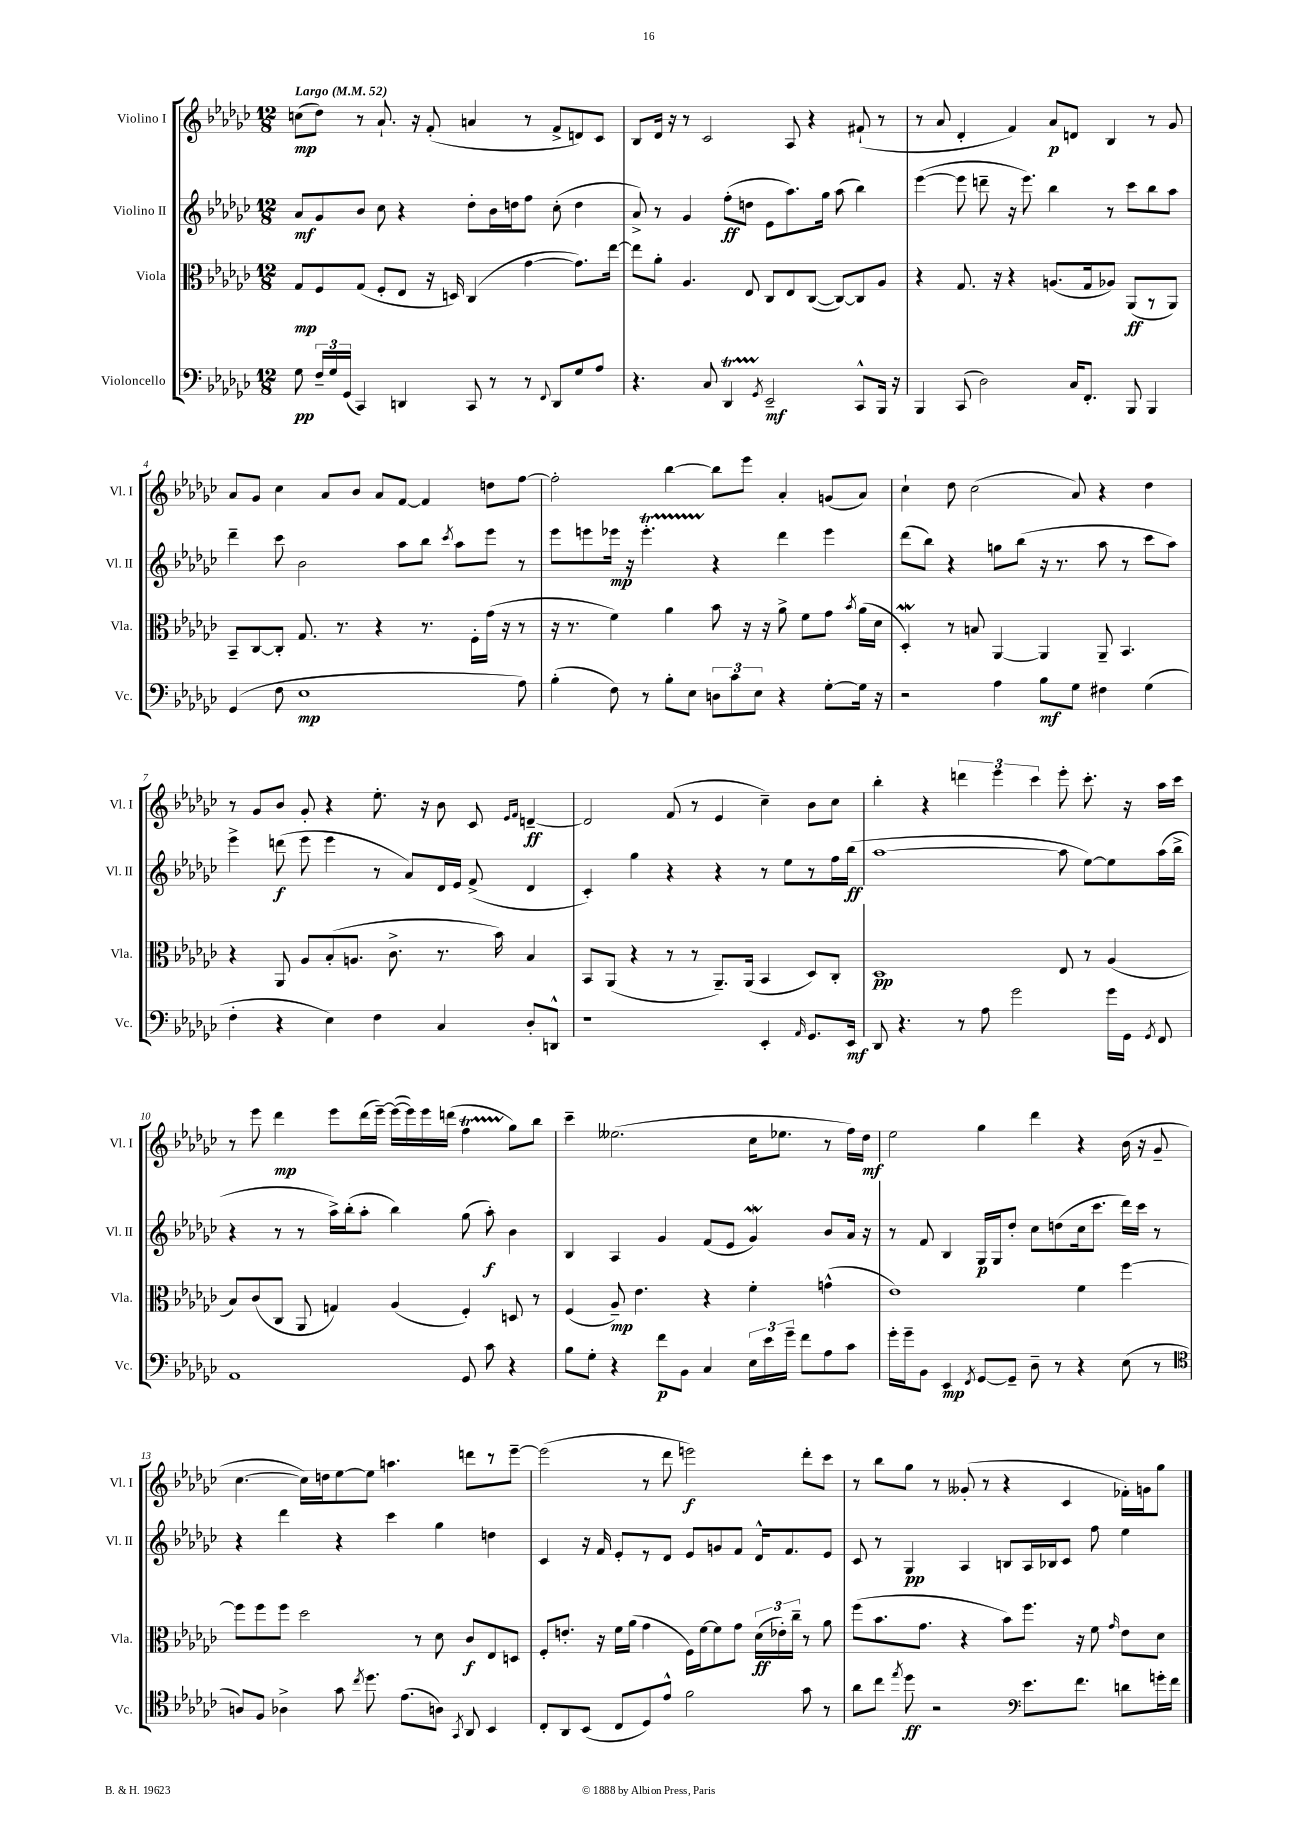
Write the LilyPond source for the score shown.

<<
\new StaffGroup <<
\new Staff = "s0" \with { instrumentName = "Violino I" shortInstrumentName = "Vl. I" } {
    \clef treble \key ges \major \numericTimeSignature \time 12/8 \tempo "Largo" 4 = 52
    \autoBeamOff c''8[\mp( des''8]) r8 aes'8.-! r16 f'8-.( a'4 r8 f'8[-> d'8) ces'8] |
    bes8[ des'16] r16 r8 ces'2 aes8 r4 fis'8-!( r8 |
    r8 aes'8 des'4-. f'4) aes'8[\p d'8] bes4 r8 ges'8 |
    aes'8[ ges'8] ces''4 aes'8[ bes'8] aes'8[ f'8]~ f'4 d''8[ f''8]~ |
    f''2-. bes''4~ bes''8[ ees'''8] aes'4-. g'8[( aes'8]) |
    ces''4-! des''8 ces''2( aes'8) r4 des''4 |
    r8 ges'8[ bes'8] ges'8-. r4 ees''8.-. r16 bes'8 ces'8 \grace { ees'16[ f'16] } d'4~--\ff |
    d'2 f'8( r8 ees'4 ces''4--) bes'8[ ces''8] |
    bes''4-. r4 \tuplet 3/2 { d'''4 ees'''4 ces'''4 } ees'''8-. ces'''8.-. r16 aes''16[ ces'''16] |
    r8 ees'''8 des'''4\mp ees'''8[ des'''16( ees'''16]~--) ees'''16[~( ees'''16) ees'''16 d'''16]( f''4\startTrillSpan ges''8[\stopTrillSpan) bes''8] |
    ces'''4-- eeses''2.( ces''16[ ees''8.] r8 f''16[) des''16]\mf |
    ees''2 ges''4 des'''4 r4 bes'16( r16 ges'8-- |
    ces''4.~ ces''16[) d''16 ees''8~ ees''8] a''4. d'''8[ r8 ees'''8]~-- |
    ees'''2( r8 des'''8 e'''2\f) des'''8[-. ces'''8] |
    r8 bes''8[ ges''8] r8 geses'8-.( r8 r4 ces'4 fes'16[-.) g'16 ges''8] \bar "|." |
}
\new Staff = "s1" \with { instrumentName = "Violino II" shortInstrumentName = "Vl. II" } {
    \clef treble \key ges \major \numericTimeSignature \time 12/8
    \autoBeamOff aes'8[\mf ges'8 bes'8] ces''8 r4 des''8[-. bes'16 d''16 f''8] ces''8-.( d''4 |
    aes'8->) r8 ges'4 f''8[-.\ff( d''8] ees'8[ aes''8.) ges''16] aes''8( bes''4) |
    ees'''4~( ees'''8 d'''8-- r16 ees'''8.) bes''4 r8 ces'''8[ bes''8 aes''8] |
    des'''4-- ces'''8 bes'2 aes''8[ bes''8] \acciaccatura { ces'''8 } aes''8[ ees'''8] r8 |
    ees'''8[ e'''8 ees'''16]\mp r16 ees'''4.-.\startTrillSpan r4\stopTrillSpan des'''4 ees'''4 |
    des'''8[( bes''8]) r4 g''8[ bes''8]( r16 r8. aes''8 r8 ces'''8[ aes''8]) |
    ees'''4-> d'''8\f( ees'''8 ees'''4 r8 aes'8[) des'16 ees'16] f'8->( des'4 |
    ces'4-.) ges''4 r4 r4 r8 ees''8[ r8 f''16 bes''16]\ff( |
    aes''1~ aes''8 ees''8[~) ees''8 aes''16( bes''16]-> |
    r4 r8 r8 aes''16[->) bes''16-.( aes''8]-. bes''4) ges''8( aes''8-.\f) bes'4 |
    bes4 aes4 ges'4 f'8[( ees'8] ges'4\mordent) bes'8[ aes'16] r16 |
    r8 f'8 bes4 ges16[\p ges16 des''8]-. ces''8[ d''8( ces''16 ces'''8.] des'''16[) ces'''16] r8 |
    r4 des'''4 r4 ces'''4 ges''4 d''4 |
    ces'4 r16 f'16 ees'8[-. r8 des'8] ees'8[ g'8 f'8] des'16[-^ f'8. ees'8] |
    ces'8 r8 ges4\pp aes4 b8[ aes16 bes16 ces'8] f''8 ees''4 \bar "|." |
}
\new Staff = "s2" \with { instrumentName = "Viola" shortInstrumentName = "Vla." } {
    \clef alto \key ges \major \numericTimeSignature \time 12/8
    \autoBeamOff ges8[\mp f8 ges8]( f8[-. ees8] r16 d16) ces4( ges'4~ ges'8.[) ees''16]~ |
    ees''8[ aes'8]-. aes4. ees8 ces8[ ees8 ces8]~( ces8[~) ces8 aes8] |
    r4 ges8. r16 r4 a8.[( ges16 aes8]) aes,8[\ff( r8 aes,8]) |
    bes,8[-- ces8~ ces8]-. ges8. r8. r4 r8. f16[-. ges'16]( r16 r8 |
    r16 r8. f'4) aes'4 bes'8 r16 r16 aes'8-> f'8[ ges'8] \acciaccatura { bes'8 } aes'16[( des'16] |
    des4-.\mordent) r8 b8 aes,4~ aes,4 aes,8-- bes,4. |
    r4 aes,8 aes8[ bes8-.( a8.] ces'8.-> r8. bes'16) bes4 |
    bes,8[ aes,8]( r4 r8 r8 aes,8.[--) aes,16]( bes,4 des8[) ces8]-. |
    des1\pp ees8 r8 aes4( |
    bes8[) ces'8( ces8] aes,8 g4) aes4( f4-.) d8 r8 |
    f4( aes8--\mp) ees'4. r4 f'4-. g'4-^( |
    ees'1) f'4 f''4~ |
    f''8[ f''8 f''8] des''2 r8 des'8 ces'8[\f ees8 d8] |
    f8[-. e'8.]-. r16 f'16[ aes'16]( ges'4 f16[) f'16~ f'8 ges'8] \tuplet 3/2 { des'16[\ff( ees'16-.) ces''16]-- } r8 aes'8 |
    f''8[( bes'8. ges'8.] r4 bes'8[) f''8.] r16 f'8 \grace { ges'16 } ees'8[ des'8] \bar "|." |
}
\new Staff = "s3" \with { instrumentName = "Violoncello" shortInstrumentName = "Vc." } {
    \clef bass \key ges \major \numericTimeSignature \time 12/8
    \autoBeamOff ges8\pp \tuplet 3/2 { f16[-- ges16 ges,16]( } ces,4) d,4 ces,8 r8 r8 \appoggiatura { f,8 } d,8[ ges8 aes8] |
    r4. ces8 des,4\startTrillSpan \acciaccatura { ges,8 } ees,2--\stopTrillSpan\mf ces,8[-^ bes,,16] r16 |
    bes,,4 ces,8( des2) ces16[ f,8.]-. bes,,8 bes,,4 |
    ges,4( f8 ees1\mp aes8) |
    bes4-.( f8) r8 bes8[-. ees8] \tuplet 3/2 { d8[ ces'8 ees8] } r4 ges8[~-. ges16] r16 |
    r2 aes4 bes8[\mf ges8] fis4 ges4( |
    f4-. r4 ees4) f4 ces4 des8[-. d,8]-^ |
    r1 ees,4-. \grace { aes,16 } ges,8.[ ees,16]\mf |
    des,8 r4. r8 aes8 ges'2 ges'16[ ges,16] \acciaccatura { ges,8 } f,8 |
    aes,1 ges,8 ces'8 r4 |
    bes8[ ges8]-. r4 f'8[\p bes,8] ces4 \tuplet 3/2 { ees16[ ees'16 ges'16]-- } f'8[ aes8 ces'8] |
    ges'16[-. ges'16-- bes,8] ees,4\mp \acciaccatura { f,8 } ges,8[~ ges,8]-- des8-- r8 r4 ees8( r8 |
    \clef tenor a8[) f8] aes4-> ges'8 \acciaccatura { ces''8 } des''8. ees'8.[( a8]) \acciaccatura { ges,8 } aes,8 bes,4 |
    ces8[-. aes,8 bes,8]( ces8[ des8) ees'8]-^ f'2 ges'8 r8 |
    aes'8[ ces''8] \acciaccatura { ees''8 } des''8\ff r2 \clef bass ees'8.[ f'8.] d'8[ g'16-. f'16] \bar "|." |
}
>>
>>
